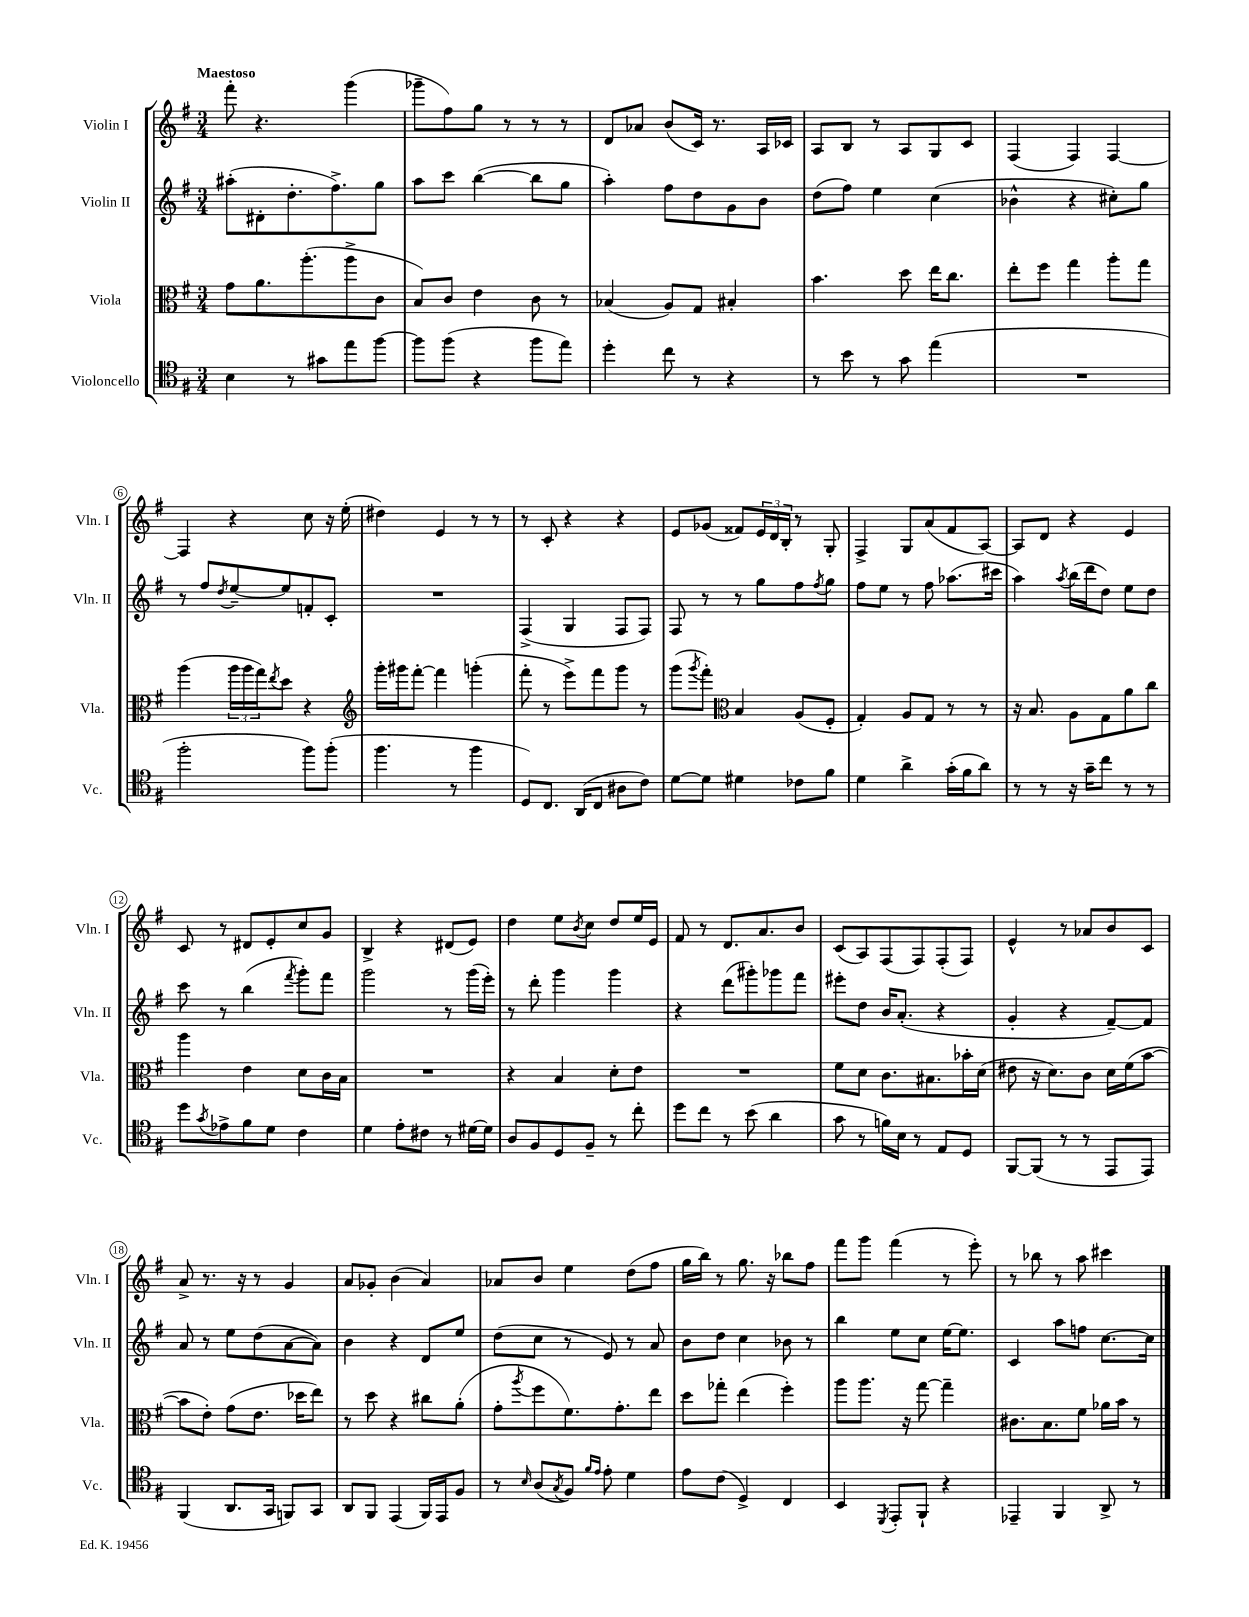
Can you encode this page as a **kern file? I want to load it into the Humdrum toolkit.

**kern	**kern	**kern	**kern
*staff4	*staff3	*staff2	*staff1
*clefC4	*clefC3	*clefG2	*clefG2
*k[f#]	*k[f#]	*k[f#]	*k[f#]
*M3/4	*M3/4	*M3/4	*M3/4
4B\	8g\L	(8aa#'\L	8fff#'\
.	8.a\	8d#'\	4.r
8r	.	8.dd'\	.
.	(8.aa'\	.	.
8g#\L	.	.	.
.	.	8.ff#^\)	.
8ee\	8aa^\	.	(4ggg\
[8ff#\J	8c\J	8gg\J	.
=	=	=	=
8ff#\]L	8B/L)	8aa\L	8ggg-~\L
(8ff#\J	8c/J	8ccc\J	8ff#\)
4r	4e\	([4bb\	8gg\J
.	.	.	8r
8ff#\L	8c\	8bb\]L	8r
8ee\J)	8r	8gg\J	8r
=	=	=	=
4dd'\	(4B-/	4aa'\)	8d/L
.	.	.	8a-/J
8cc\	8A/L)	8ff#\L	(8b/L
8r	8G/J	8dd\	16c/Jk)
.	.	.	8.r
4r	4B#'/	8g\	.
.	.	8b\J	16A/LL
.	.	.	16c-/JJ
=	=	=	=
8r	4.b\	(8dd\L	8A/L
8b\	.	8ff#\J)	8B/J
8r	.	4ee\	8r
8g\	8dd\	.	8A/L
(4ee\	16ee\LK	(4cc\	8G/
.	8.cc\J	.	.
.	.	.	8c/J
=	=	=	=
2.r	8ee'\L	4b-^^\	(4F#/
.	8ff#\J	.	.
.	4gg\	4r	4F#/)
.	8aa'\L	8cc#'\L)	[4F#/
.	8gg\J	8gg\J	.
=	=	=	=
2ff#'\	(4aa\	8r	4F#/]
.	.	8ff#/L	.
.	.	8qdd/	.
.	24aa\LL	[8ee~/	4r
.	24aa\	.	.
.	24gg\J)	.	.
.	8qee/	.	.
.	8dd\J	8ee/]	.
8ff#\L)	4r	8f'/	8cc\
(8ff#'\J	.	8c'/J	16r
.	.	.	(16ee'\
=	=	=	=
*	*clefG2	*	*
4.ff#\	16ggg'\LL	2.r	4dd#\)
.	16ggg#\J	.	.
.	[8fff#'\J	.	.
.	4fff#\]	.	4e/
8r	.	.	.
4ff#\	(4ggg'\	.	8r
.	.	.	8r
=	=	=	=
8D/L)	8fff#'\	(4F#^/	8r
8.C/J	8r	.	8c'/
.	8eee^\L)	4G/	4r
(16AA/LK	.	.	.
8C/J	8fff#\	.	.
8A#\L	8ggg\J	8F#/L	4r
8c\J)	8r	8F#/J)	.
=	=	=	=
[8d\L	(8ggg\L	8F#/	8e/L
.	8qggg/	.	.
8d\]J	8fff#'\J)	8r	(8g-/J
*	*clefC3	*	*
4d#\	4B/	8r	8f##/L)
.	.	8gg\L	24e/L
.	.	.	24d/
.	.	.	24B'/JJ
8c-\L	(8A/L	8ff#\	8r
.	.	8qff#/	.
8f#\J	8F#'/J	8gg\J	8G'/
=	=	=	=
4d\	4G'/)	8ff#\L	4F#^/
.	.	8ee\J	.
4a^\	8A/L	8r	8G/L
.	8G/J	8ff#\	(8a/
(16g'\LL	8r	(8.aa-\L	8f#/
16f#\J	.	.	.
8a\J)	8r	.	[8A/J)
.	.	16ccc#\Jk	.
=	=	=	=
8r	16r	4aa\)	8A/]L
.	8.B/	.	.
8r	.	.	8d/J
.	.	8qaa/	.
16r	8A\L	(16bb\LL	4r
16g~\LK	.	16ddd\J	.
8cc\J	8G\	8dd\J)	.
8r	8a\	8ee\L	4e/
8r	8cc\J	8dd\J	.
=	=	=	=
8dd\L	4aa\	8ccc\	8c/
8qg/	.	.	.
8e-^\	.	8r	8r
8f#\	4e\	(4bb\	8d#/L
8d\J	.	.	8e'/
.	.	8qfff#/	.
4c\	8d\L	8ggg'\L)	8cc/
.	16c\L	8fff#\J	8g/J
.	16B\JJ	.	.
=	=	=	=
4d\	2.r	2ggg\	4B^/
8e'\L	.	.	4r
8c#\J	.	.	.
8r	.	8r	(8d#/L
[16d#\LL	.	(16ggg\LL	8e/J)
16d#\]JJ	.	16eee'\JJ)	.
=	=	=	=
8A/L	4r	8r	4dd\
8F#/	.	8ddd'\	.
8D/	4B/	4ggg\	8ee\L
.	.	.	8qb/
8F#~/J	.	.	8cc\J
8r	8d'\L	4ggg\	8dd/L
8cc'\	8e\J	.	16ee/L
.	.	.	16e/JJ
=	=	=	=
8dd\L	2.r	4r	8f#/
8cc\J	.	.	8r
8r	.	(8ddd\L	8.d/L
(8b\	.	8ggg#'\)	.
.	.	.	8.a/
4a\	.	8ggg-\	.
.	.	8fff#\J	8b/J
=	=	=	=
8g\	8f#\L	8eee#'\L	(8c/L
8r	8d\J	8dd\J	8A/)
16f\LL)	8.c\L	16b/LK	(8F#/
16B\JJ	.	(8.a'/J	.
8r	.	.	8F#/)
.	8.B#\	.	.
8E/L	.	4r	(8F#'/
8D/J	16b-'\L	.	8F#/J)
.	(16d\JJ	.	.
=	=	=	=
[8FF#/L	8e#\	4g'/	4e^^/
(8FF#/]J	16r	.	.
.	8.d\L)	.	.
8r	.	4r	8r
8r	8c\J	.	8a-/L
8EE/L	16d\LL	[8f#~/L)	8b/
.	(16f#\J	.	.
8EE/J)	[8b\J	8f#/]J	8c/J
=	=	=	=
(4FF#/	8b\]L	8a/	8a^/
.	8e'\J)	8r	8.r
8.AA/L	(8g\L	8ee\L	.
.	.	.	16r
.	8.e\J	(8dd\	8r
16GG/Jk	.	.	.
8FF/L)	.	[8a\	4g/
.	16dd-\LK	.	.
8GG/J	8ee\J)	8a\]J)	.
=	=	=	=
8AA/L	8r	4b\	8a/L
8FF#/J	8dd\	.	8g-'/J
(4EE/	4r	4r	(4b\
16FF#/LL)	8cc#\L	8d/L	4a/)
16EE/J	.	.	.
8F#/J	(8a'\J	8ee/J	.
=	=	=	=
8r	8g'\L	(8dd\L	8a-/L
16qqB/	8qaa/	.	.
(8A/L	8ff#\	8cc\J	8b/J
8qG/	.	.	.
8F#/J)	8.f#\)	8r	4ee\
16qqf#/LL	.	.	.
16qqe/JJ	.	.	.
8e'\	.	8e/)	.
.	8.g'\	.	.
4d\	.	8r	(8dd\L
.	8ee\J	8a/	8ff#\J
=	=	=	=
8e\L	8dd\L	8b\L	16gg\LL
.	.	.	16bb\JJ)
(8c\J	8gg-'\J	8dd\J	8r
4D^/)	(4ee\	4cc\	8.gg\
.	.	.	16r
4C/	4ff#'\)	8b-\	8bb-\L
.	.	8r	8ff#\J
=	=	=	=
4BB/	8aa\L	4bb\	8fff#\L
.	8.aa\J	.	8ggg\J
8qDD/	.	.	.
8EE'/L	.	8ee\L	(4fff#\
.	16r	.	.
8FF#`/J	[8gg\	8cc\J	.
4r	4gg~\]	[16ee\LK	8r
.	.	8.ee\]J	.
.	.	.	8eee'\)
=	=	=	=
4EE-~/	8.c#\L	4c/	8r
.	.	.	8bb-\
.	8.B\	.	.
4FF#/	.	8aa\L	8r
.	8f#\J	8ff\J	8aa\
8AA^/	16a-\LL	[8.cc\L	4ccc#\
.	16b\JJ	.	.
8r	8r	.	.
.	.	16cc\]Jk	.
==	==	==	==
*-	*-	*-	*-
